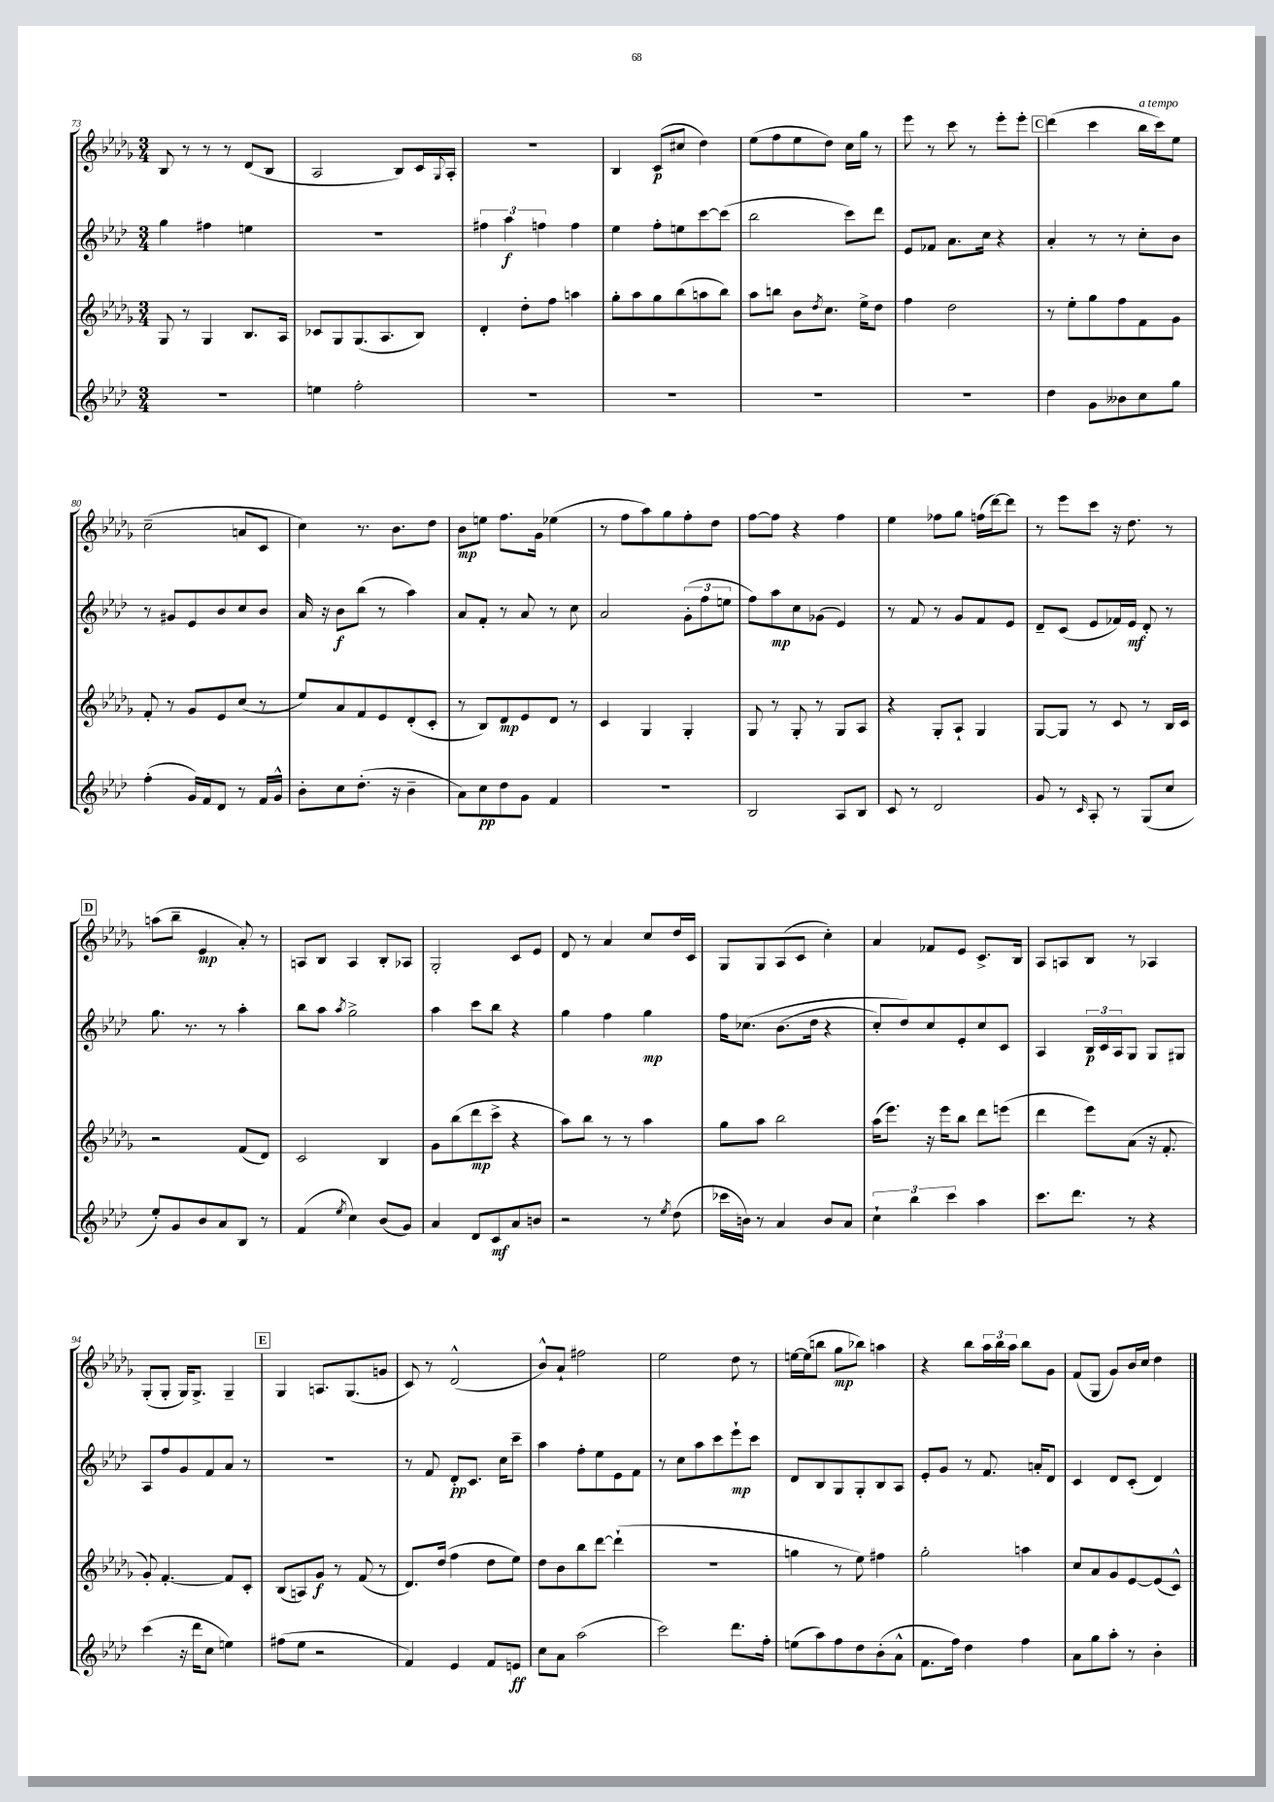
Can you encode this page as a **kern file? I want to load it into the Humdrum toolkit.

**kern	**kern	**kern	**kern
*staff4	*staff3	*staff2	*staff1
*clefG2	*clefG2	*clefG2	*clefG2
*k[b-e-a-d-]	*k[b-e-a-d-g-]	*k[b-e-a-d-]	*k[b-e-a-d-g-]
*M3/4	*M3/4	*M3/4	*M3/4
2.r	8G-/	4gg\	8B-/
.	8r	.	8r
.	4G-/	4ff#\	8r
.	.	.	8r
.	8.B-/L	4ee\	(8d-/L
.	.	.	8B-/J
.	16A-/Jk	.	.
=	=	=	=
4ee\	8c-/L	2.r	2A-/
.	8G-/	.	.
2ff'\	(8.G-/	.	.
.	8.A-/	.	.
.	.	.	8B-/L)
.	8B-/J)	.	16c/L
.	.	.	8qqG-/
.	.	.	16A-'/JJ
=	=	=	=
2.r	4d-'/	6ff#\	2.r
.	.	6aa-\	.
.	8dd-'\L	.	.
.	.	6ff\	.
.	8ff\J	.	.
.	4aa\	4ff\	.
=	=	=	=
2.r	8gg-'\L	4ee-\	4B-/
.	8aa-\	.	.
.	8gg-\	8ff'\L	(8c/L
.	(8bb-\	8ee\	8cc#/J
.	8aa\	[8ccc\	4dd-\)
.	8bb-\J)	(8ccc\]J	.
=	=	=	=
2.r	8aa-\L	2bb-\	(8ee-\L
.	8bb\J	.	8ff\
.	8b-\L	.	8ee-\
.	8qdd-/	.	.
.	8.cc\J	.	8dd-\J)
.	.	8ccc\L)	16cc\LL
.	16ee-^\LK	.	16gg-\JJ
.	8dd-\J	8ddd-\J	8r
=	=	=	=
2.r	4ff\	8e-/L	8eee-\
.	.	8f-/J	8r
.	2dd-\	8.a-\L	8ccc\
.	.	.	8r
.	.	16cc\Jk	.
.	.	4r	8eee-'\L
.	.	.	8eee-'\J
=	=	=	=
4dd-\	8r	4a-'/	(4ddd-\
.	8ee-'\L	.	.
8g\L	8gg-\	8r	4ccc\
8b--\	8ff\	8r	.
8cc\	8f\	8cc'\L	16bb-\LL
.	.	.	16ccc\J)
8gg\J	8g-\J	8b-\J	8ee-\J
=	=	=	=
(4ff'\	8f'/	8r	(2cc~\
.	8r	8g#/L	.
16g/LL)	8g-/L	8e-/	.
16f/J	.	.	.
8d-/J	8e-/	8b-/	.
8r	(8cc/J	8cc/	8a/L
16f/LL	8r	8b-/J	8c/J
16g^^/JJ	.	.	.
=	=	=	=
8b-'\L	8ee-/L)	16a-/	4cc\)
.	.	16r	.
8cc\	8a-/	8b-\L	.
(8.dd-'\J	8f/	(8bb-\J	8.r
.	8e-/	8r	.
16r	.	.	8.b-\L
4b-~\	(8d-'/	4aa-\)	.
.	8c'/J	.	8dd-\J
=	=	=	=
8a-\L)	8r	8a-/L	8b-\L
8cc\	8B-/L)	8f'/J	8ee\J
8dd-\	8d-/	8r	8.ff\L
8g\J	8e-/	8a-/	.
.	.	.	16g-\Jk
4f/	8d-/J	8r	(4ee-\
.	8r	8cc\	.
=	=	=	=
2.r	4c/	2a-/	8r
.	.	.	8ff\L
.	4G-/	.	8aa-\)
.	.	.	8gg-\
.	4G-'/	(12g'\L	8ff'\
.	.	12ff\	.
.	.	.	8dd-\J
.	.	12ee\J	.
=	=	=	=
2B-/	8G-/	8ff\L)	[8ff\L
.	8r	8aa-\	8ff\]J
.	8G-'/	8cc\	4r
.	8r	(8g-\J	.
8A-/L	8G-/L	4e-/)	4ff\
8B-/J	8A-/J	.	.
=	=	=	=
8c/	4r	8r	4ee-\
8r	.	8f/	.
2d-/	8G-'/L	8r	8ff-\L
.	8A-`/J	8g/L	8gg-\J
.	4G-/	8f/	(16ff\LL
.	.	.	[16ddd-\J)
.	.	8e-/J	8ddd-\]J
=	=	=	=
8g/	[8G-/L	8d-~/L	8r
8r	8G-/]J	(8c/J	8eee-\L
16qqc/	.	.	.
8A-'/	8r	8e-/L	8ccc\J
8r	8c/	16f-/L)	16r
.	.	16e-/JJ	8.dd-\
(8G/L	8r	8d-'/	.
8cc/J	16B-/LL	8r	8r
.	16c/JJ	.	.
=	=	=	=
8ee-'/L)	2r	8.gg\	(8aa\L
8g/	.	.	8bb-~\J
.	.	8.r	.
8b-/	.	.	4e-/
8a-/	.	8r	.
8B-/J	(8f/L	4aa-'\	8a-'/)
8r	8d-/J)	.	8r
=	=	=	=
(4f/	2c/	8bb-\L	8A/L
.	.	8aa-\J	8B-/J
8qee-/	.	8qaa-/	.
4cc\)	.	2gg^\	4A/
(8b-/L	4B-/	.	8B-'/L
8g/J)	.	.	8A-/J
=	=	=	=
4a-/	8g-\L	4aa-\	2G-'/
.	(8bb-\	.	.
8d-/L	8ddd-\	8ccc\L	.
8c/	8ccc^\J	8bb-\J	.
8a-/	4r	4r	8c/L
8b/J	.	.	8e-/J
=	=	=	=
2r	8aa-\L)	4gg\	8d-/
.	8bb-\J	.	8r
.	8r	4ff\	4a-/
.	8r	.	.
8r	4aa-\	4gg\	8cc/L
8qee-/	.	.	.
(8dd-\	.	.	16dd-/L
.	.	.	16c/JJ
=	=	=	=
16ccc-\LL	8gg-\L	16ff\LK	8G-/L
16b\JJ)	.	&(8.cc-\J	.
8r	8aa-\J	.	8G-/
4a-/	2bb-\	(8.b-\L	(8A-/
.	.	.	8c/J
.	.	16dd-\Jk	.
8b/L	.	4r	4cc'\)
8a-/J	.	.	.
=	=	=	=
6cc`\	(16aa-\LK	8cc'/L)	4a-/
.	8.eee-\J)	.	.
.	.	8dd-/&)	.
6bb-\	.	.	.
.	16r	8cc/	8f-/L
.	16eee-\LK	.	.
6ccc\	.	.	.
.	8bb-\J	8e-'/	8e-/J
4aa-\	8ddd-\L	8cc/	8.c^/L
.	(8eee\J	8c/J	.
.	.	.	16B-/Jk
=	=	=	=
8.ccc\L	4ddd-\	4A-/	8A-/L
.	.	.	8A/
8.ddd-\J	.	.	.
.	8eee-\L)	24B-/LL	8B-/J
.	.	24c/	.
.	.	24A-/J	.
8r	(8a-\J	8G/J	8r
4r	16r	8G/L	4A-/
.	8.f'/	.	.
.	.	8G#/J	.
=	=	=	=
(4ccc\	8g-'/)	8A-/L	(8G-'/L
.	[4.f'/	8ff/	8G-'/J
16r	.	8g/	16G-/LK)
16ddd-\LK	.	.	8.G-^/J
8cc\J	.	8f/	.
4ee\)	8f/]L	8a-/J	4G-~/
.	8c'/J	8r	.
=	=	=	=
(8ff#\L	(8B-/L	2.r	4G-/
8ee-\J	8A/)	.	.
2r	8g-/J	.	8.A/L
.	8r	.	.
.	.	.	(8.G-/
.	(8f/	.	.
.	8r	.	8g/J
=	=	=	=
4f/)	8.d-/L)	8r	8c/)
.	.	8f/	8r
.	(16dd-/Jk	.	.
4e-/	4ff\	8d-'/L	(2d-^^/
.	.	8.c/J	.
8f/L	8dd-\L	.	.
.	.	16cc\LK	.
8e/J	8ee-\J)	8ccc~\J	.
=	=	=	=
8cc\L	8dd-\L	4aa-\	8b-^^/L)
8a-\J	8b-\	.	8a-`/J
(2aa-\	8bb-\	8ff'\L	2ff#\
.	[8ddd-\J	8ee-\	.
.	(4ddd-`\]	8e-\	.
.	.	8f\J	.
=	=	=	=
2ccc\)	2.r	8r	2ee-\
.	.	8cc\L	.
.	.	8aa-\	.
.	.	8ccc\	.
8.ddd-\L	.	8eee-`\	8dd-\
.	.	8ccc\J	8r
16ff'\Jk	.	.	.
=	=	=	=
(8ee\L	4gg\	8d-/L	[16ee\LL
.	.	.	(16ee\]J
8aa-\)	.	8B-/	8bb\J
8ff\	8r	8G/	8gg-\L
8dd-\	8ee-\)	8G'/	8bb-\J)
(8b-'\	4ff#\	8B-/	4aa\
8a-^^\J	.	8A-/J	.
=	=	=	=
8.f\L	2gg-'\	8e-'/L	4r
.	.	8g/J	.
16ff\Jk)	.	.	.
4dd-\	.	8r	8bb-\L
.	.	8.f/	24aa-\L
.	.	.	24bb-\
.	.	.	24aa-\JJ
4ff\	4aa\	.	8bb-\L
.	.	16a'/LK	.
.	.	8d-/J	8g-\J
=	=	=	=
8a-\L	8cc/L	4c/	(8f/L
8gg\	8a-/	.	8G-/J
8aa-'\J	8g-/	8d-/L	8g-/L)
8r	[8e-/	(8c'/J	16b-/L
.	.	.	16cc/JJ
4b-'\	(8e-/]	4d-/)	4dd-\
.	8c^^/J)	.	.
==	==	==	==
*-	*-	*-	*-
